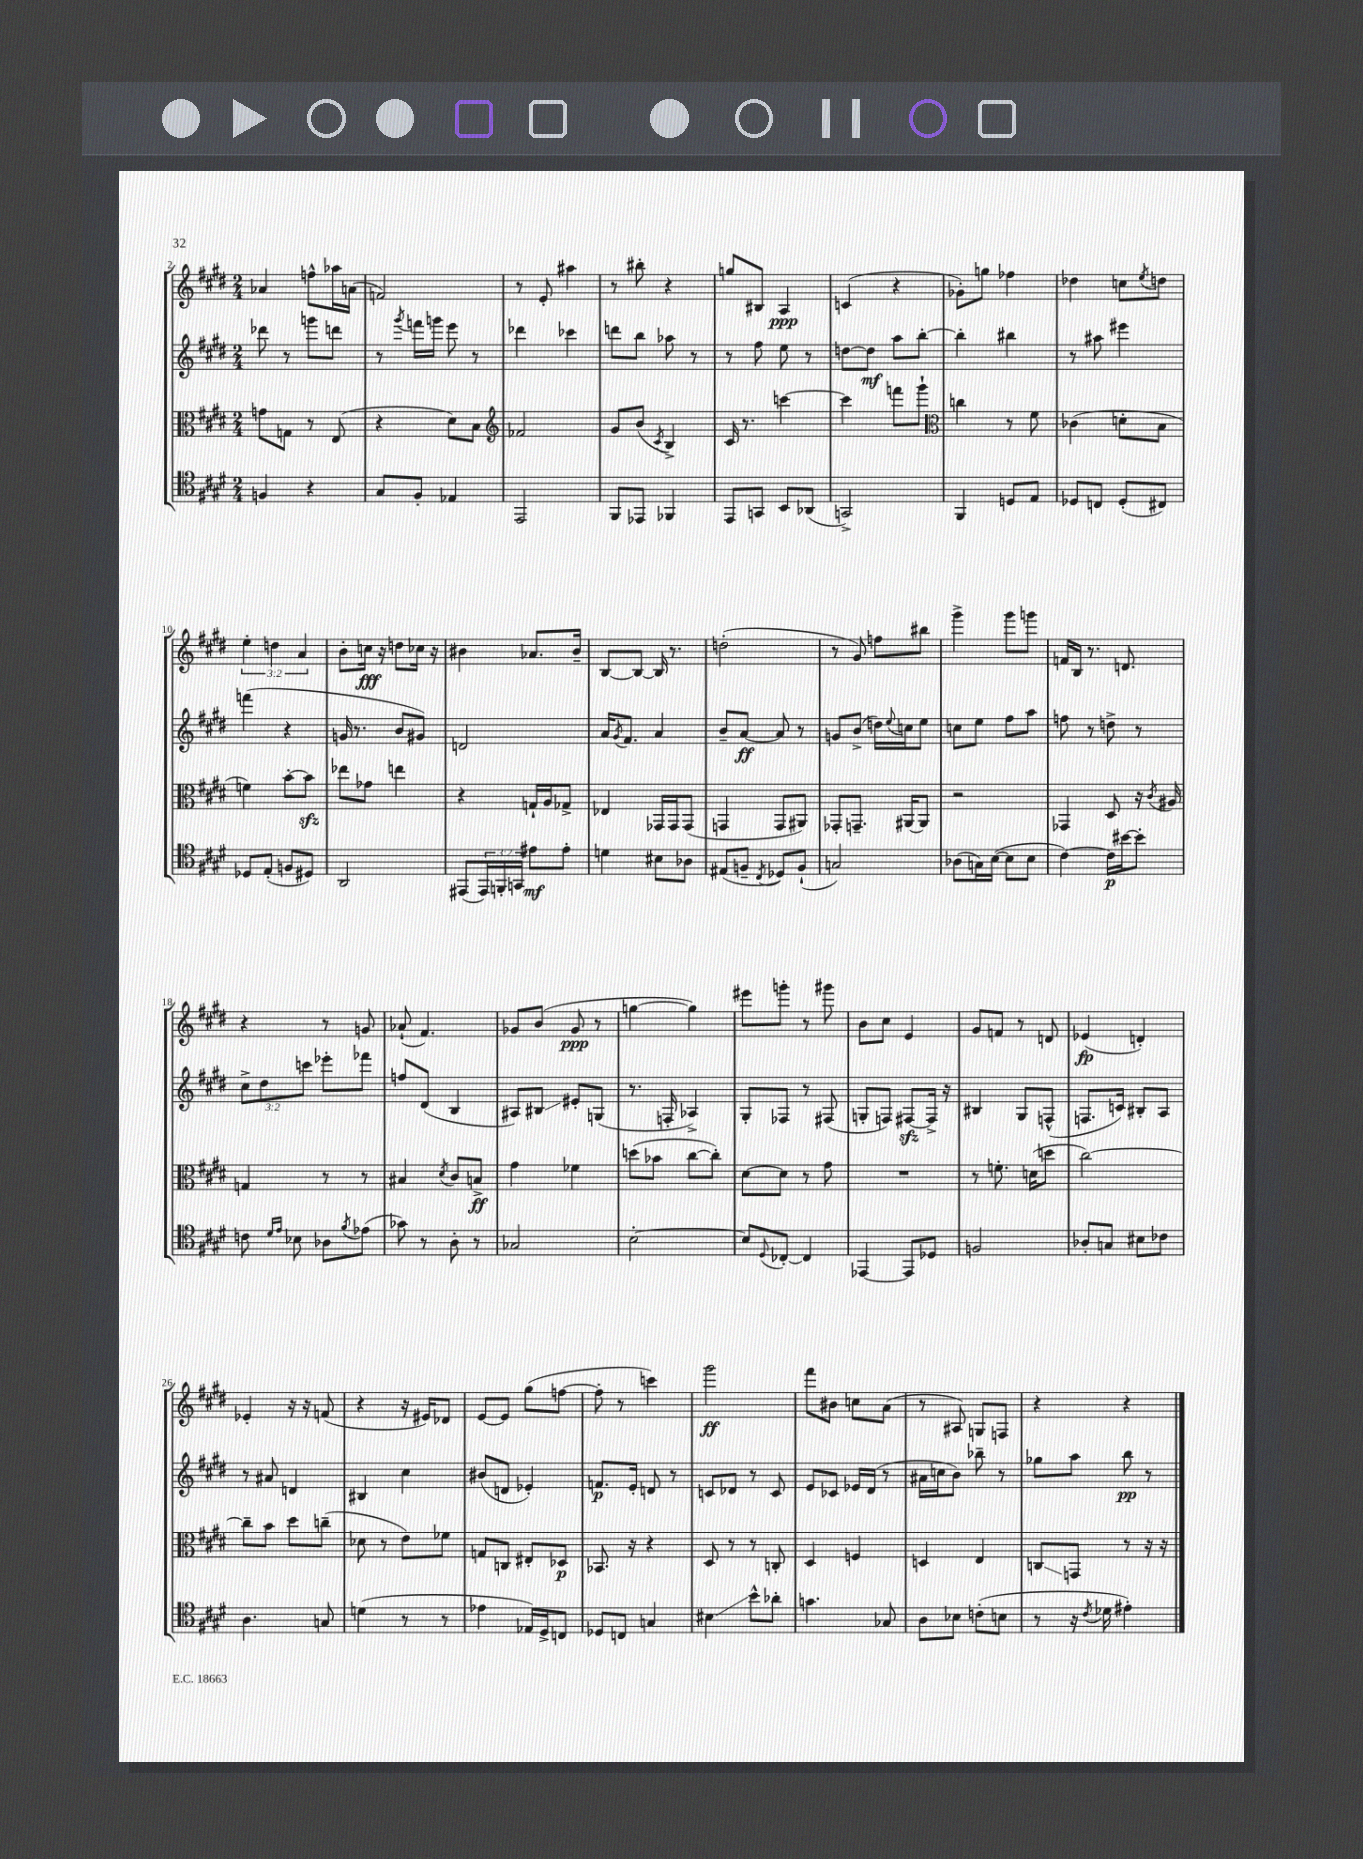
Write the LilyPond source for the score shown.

<<
\new StaffGroup <<
\new Staff = "s0" {
    \clef treble \key e \major \numericTimeSignature \time 2/4 \override Staff.TupletNumber.text = #tuplet-number::calc-fraction-text
    aes'4 f''8-^ aes''16 a'16( |
    f'2) |
    r8 e'8-. ais''4 |
    r8 bis''8-. r4 |
    g''8 bis8 a4\ppp |
    c'4( r4 |
    ges'8-.) g''8 fes''4 |
    des''4 c''8 \acciaccatura { e''8 } d''8 |
    \tuplet 3/2 { e''4-. d''4 a'4 } |
    b'8-. c''16\fff r16 d''8 ces''16 r16 |
    bis'4 aes'8. bis'16-- |
    b8~ b8~ b16 r8. |
    d''2-.( |
    r8 gis'8) f''8 bis''8 |
    gis'''4-> gis'''8 g'''8 |
    f'16 b16 r8. d'8. |
    r4 r8 g'8 |
    aes'8-!( fis'4.) |
    ges'8 b'8( ges'8\ppp r8 |
    g''4~ g''4) |
    eis'''8 g'''8-. r8 gis'''8 |
    b'8 cis''8 e'4 |
    gis'8 f'8 r8 d'8 |
    ees'4\fp( d'4-.) |
    ees'4-. r16 r16 f'8( |
    r4 r16 eis'16) des'8 |
    e'8~ e'8 gis''8( f''8~ |
    f''8-. r8 c'''4) |
    gis'''2\ff |
    fis'''8 bis'8 c''8 a'8( |
    r8 ais8) g8 f8 |
    r4 r4 \bar "|." |
}
\new Staff = "s1" {
    \clef treble \key e \major \numericTimeSignature \time 2/4 \override Staff.TupletNumber.text = #tuplet-number::calc-fraction-text
    des'''8 r8 g'''8 d'''8 |
    r8 \acciaccatura { gis'''8 } f'''16 g'''16 e'''8 r8 |
    des'''4 ces'''4 |
    d'''8 b''8 aes''8 r8 |
    r8 fis''8 e''8 r8 |
    d''8~ d''8\mf a''8 b''8~-. |
    b''4-. bis''4 |
    r8 ais''8 eis'''4 |
    f'''4( r4 |
    g'16 r8. b'8 gis'8) |
    d'2 |
    a'16 \acciaccatura { gis'8 } fis'8. a'4 |
    b'8-- a'8~\ff a'8 r8 |
    g'8 b'8->( d''16) \appoggiatura { e''8 } c''16 e''8 |
    c''8 e''8 fis''8 a''8 |
    f''8 r8 d''8-> r8 |
    \tuplet 3/2 { cis''8-> dis''8 c'''8 } ees'''8-. fes'''8 |
    f''8 dis'8( b4 |
    ais8) bis8\glissando eis'8-. g8( |
    r8. f16-. aes4->) |
    gis8-. fes8 r8 fis8( |
    g8-. f8) fis8~\sfz fis16-> r16 |
    bis4 gis8 f8-^( |
    f8. c'16) bis8-. a8 |
    r8 ais'8 d'4 |
    bis4 cis''4 |
    bis'8( d'8 ees'4-.) |
    f'8.\p e'16-. d'8 r8 |
    c'8 des'8 r8 c'8 |
    e'8 ces'8 ees'16 dis'16( r8 |
    ais'16 c''16 b'8) bes''8-- r8 |
    ges''8 a''8 b''8\pp r8 \bar "|." |
}
\new Staff = "s2" {
    \clef alto \key e \major \numericTimeSignature \time 2/4
    g'8 g8 r8 e8( |
    r4 dis'8) b8 |
    \clef treble fes'2 |
    gis'8 b'8( \acciaccatura { cis'8 } b4->) |
    cis'16 r8. c'''4~ |
    c'''4 f'''8 gis'''8-! |
    \clef alto c''4 r8 fis'8 |
    ces'4( d'8-. b8 |
    f'4) b'8~-. b'8\sfz |
    ees''8 ges'8 e''4 |
    r4 g16-! a16 ges8-> |
    ees4 ges,16 ges,16 ges,8( |
    g,4 g,8 ais,8) |
    ges,8-. g,8.-- ais,16~ ais,8 |
    r2 |
    ges,4 dis8 r16 \acciaccatura { cis'8 } ais16 |
    g4 r8 r8 |
    bis4 \acciaccatura { dis'8 } cis'8 b8->\ff |
    gis'4 fes'4 |
    d''8( bes'8 cis''8~ cis''8-.) |
    dis'8~ dis'8 r8 gis'8 |
    R2 |
    r8 f'8.-. d'16( d''8 |
    cis''2~) |
    cis''8-- b'8 dis''8 c''8--( |
    des'8 r8 e'8) fes'8 |
    g8 c8 eis8-. des8\p |
    bes,8. r16 r4 |
    dis8 r8 r8 c8-. |
    dis4 f4 |
    d4 e4 |
    c8\glissando g,8 r8 r16 r16 \bar "|." |
}
\new Staff = "s3" {
    \clef tenor \key e \major \numericTimeSignature \time 2/4 \override Staff.TupletNumber.text = #tuplet-number::calc-fraction-text
    f4 r4 |
    gis8 fis8-. ees4 |
    e,2 |
    fis,8 ees,8 fes,4 |
    e,8 g,8 b,8 aes,8( |
    g,2->) |
    fis,4 d8 e8 |
    des8 c8 des8-.( cis8) |
    des8 e8-.( f8 dis8) |
    a,2 |
    eis,8( \tuplet 3/2 { eis,16) f,16-. g,16 } eis'8\mf eis'8-. |
    d'4 bis8 aes8 |
    eis8( f8-- \acciaccatura { cis8 } des8) f8-!( |
    g2) |
    aes8( g16) b16~( b8 b8 |
    cis'4~) cis'16\p bis'16~ bis'8-. |
    c'8 \grace { dis'16 e'16 } bes8 aes8 \acciaccatura { fis'8 } ees'8( |
    ges'8) r8 a8-. r8 |
    ges2 |
    b2~-. |
    b8 \appoggiatura { dis8 } ces8~-. ces4 |
    ees,4~ ees,8 des8 |
    f2 |
    aes8-. g8 bis8 ces'8 |
    a4. g8 |
    d'4( r8 r8 |
    ees'4 ees16) dis16-> c8 |
    des8 c8 g4 |
    bis4\glissando b'8-^ aes'8-. |
    g'4. ges8 |
    a8 bes8 c'8-.( b8 |
    r8 r16 \acciaccatura { cis'8 } des'16 eis'4-.) \bar "|." |
}
>>
>>
\layout { \context { \Score currentBarNumber = #2 } }
